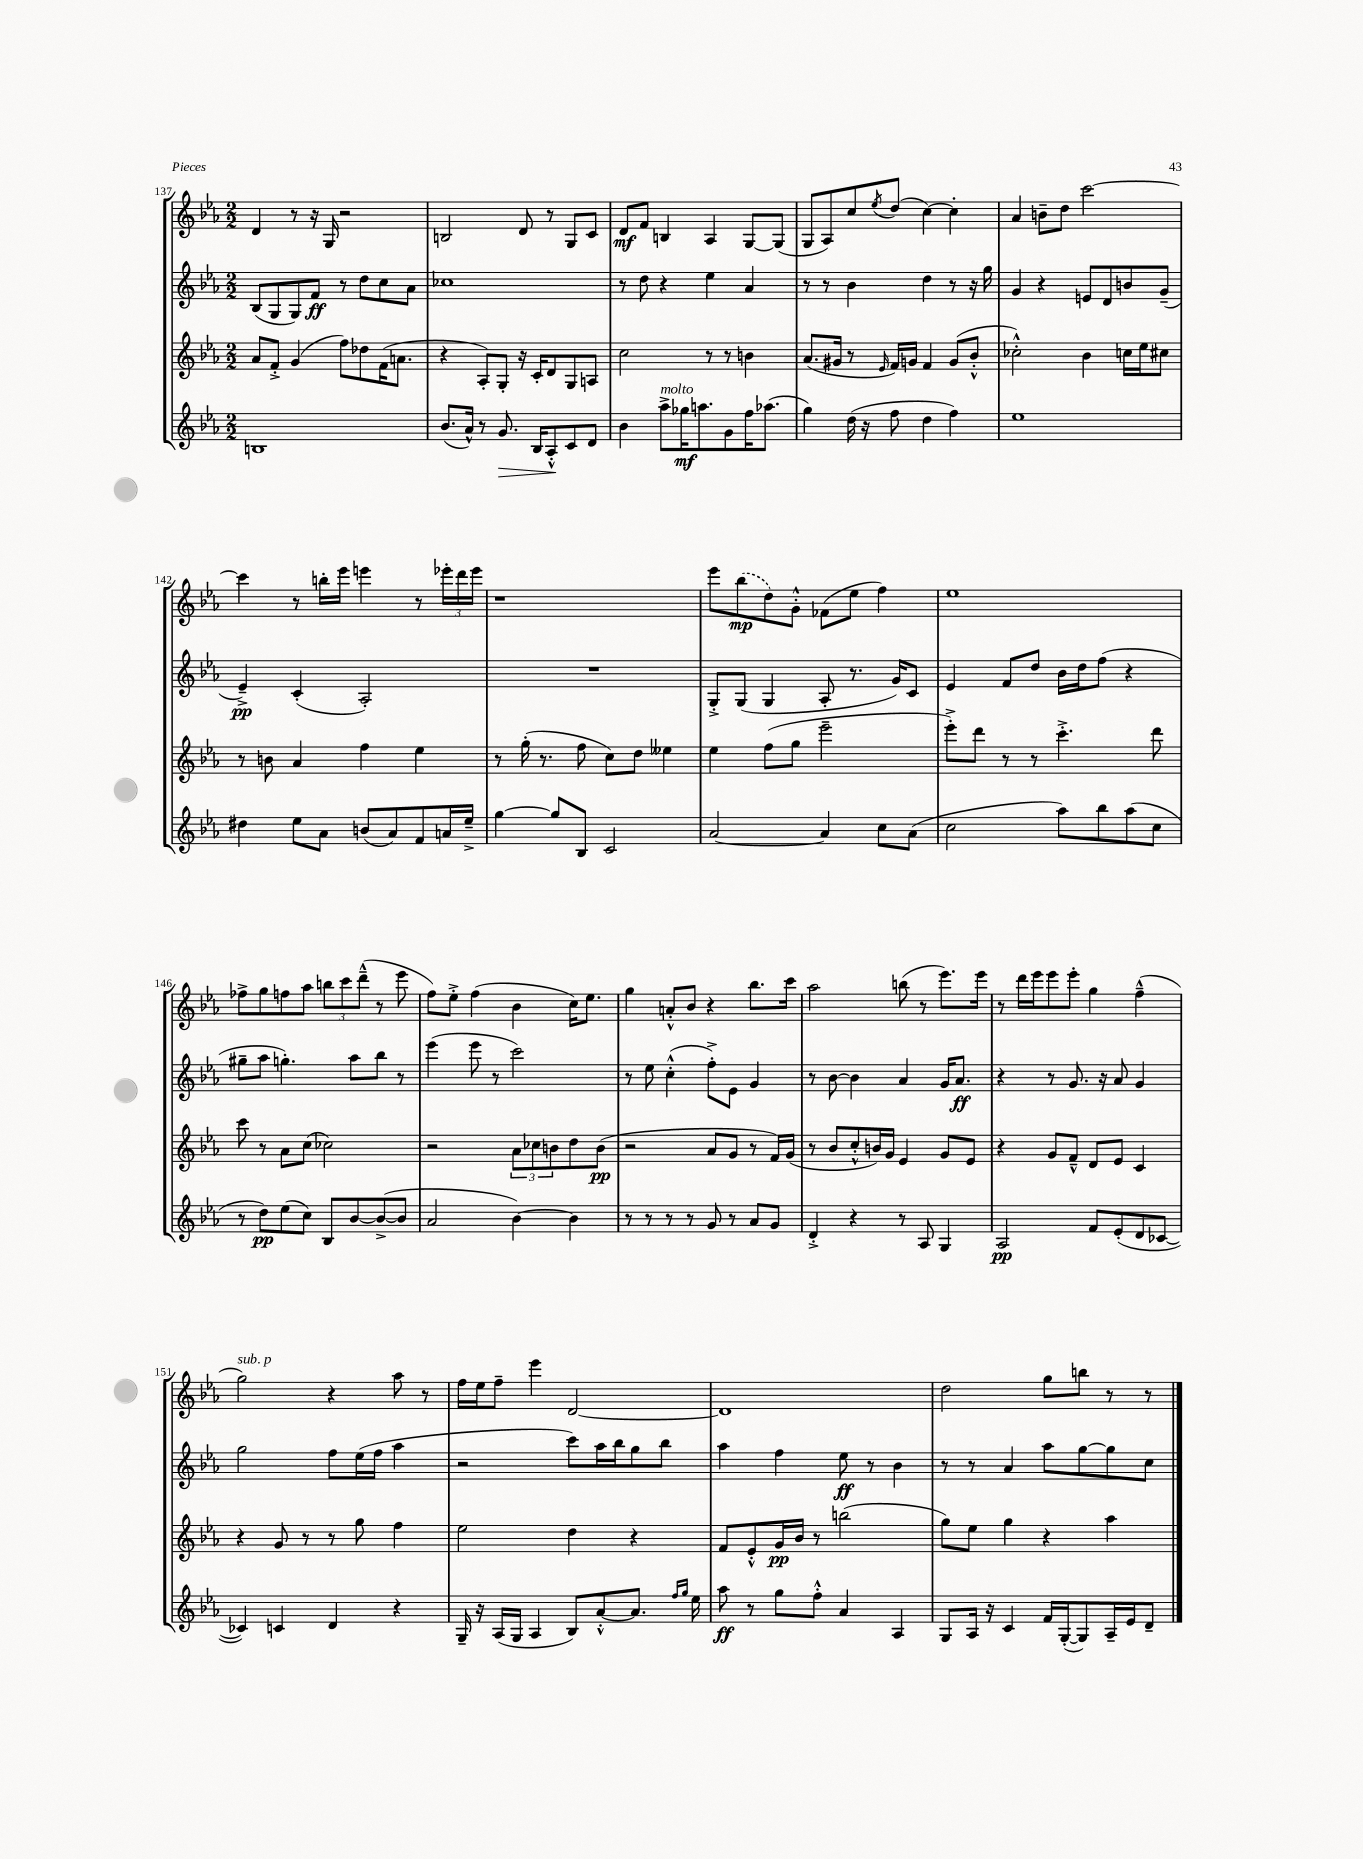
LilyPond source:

<<
\new StaffGroup <<
\new Staff = "s0" {
    \clef treble \key ees \major \numericTimeSignature \time 2/2
    d'4 r8 r16 g16 r2 |
    b2 d'8 r8 g8 c'8 |
    d'8\mf f'8 b4 aes4 g8~ g8( |
    g8 aes8) c''8 \acciaccatura { ees''8 } d''8( c''4~) c''4-. |
    aes'4 b'8-- d''8 c'''2~ |
    c'''4 r8 b''16-. ees'''16 e'''4 r8 \tuplet 3/2 { ees'''16-. d'''16 ees'''16 } |
    r1 |
    ees'''8 \once \slurDashed bes''8\mp( d''8) g'8-.-^ fes'8( ees''8 f''4) |
    ees''1 |
    fes''8-> g''8 f''8 aes''8 \tuplet 3/2 { b''8 c'''8 d'''8---^( } r8 ees'''8 |
    f''8) ees''8-.-> f''4( bes'4 c''16) ees''8. |
    g''4 a'8-.-^ bes'8 r4 bes''8. c'''16 |
    aes''2 b''8( r8 ees'''8.) ees'''16 |
    r8 d'''16 ees'''16 ees'''8 ees'''8-. g''4 f''4---^( |
    g''2^\markup { \italic "sub. p" }) r4 aes''8 r8 |
    f''16 ees''16 f''8-- ees'''4 d'2~ |
    d'1 |
    d''2 g''8 b''8 r8 r8 \bar "|." |
}
\new Staff = "s1" {
    \clef treble \key ees \major \numericTimeSignature \time 2/2
    bes8( g8 g8) f'8\ff r8 d''8 c''8 aes'8 |
    ces''1 |
    r8 d''8 r4 ees''4 aes'4 |
    r8 r8 bes'4 d''4 r8 r16 g''16 |
    g'4 r4 e'8 d'8 b'8 g'8--( |
    ees'4--->\pp) c'4-.( aes2-.) |
    R1 |
    g8-.-> g8( g4 aes8-. r8. g'16) c'8 |
    ees'4 f'8 d''8 bes'16 d''16 f''8( r4 |
    gis''8-- aes''8 g''4.-.) aes''8 bes''8 r8 |
    ees'''4( ees'''8 r8 c'''2) |
    r8 ees''8 c''4-.-^( f''8-.->) ees'8 g'4 |
    r8 bes'8~ bes'4 aes'4 g'16 aes'8.\ff |
    r4 r8 g'8. r16 aes'8 g'4 |
    g''2 f''8 ees''16( f''16 aes''4 |
    r2 c'''8) aes''16 bes''16 g''8 bes''8 |
    aes''4 f''4 ees''8\ff r8 bes'4 |
    r8 r8 aes'4 aes''8 g''8~ g''8 c''8 \bar "|." |
}
\new Staff = "s2" {
    \clef treble \key ees \major \numericTimeSignature \time 2/2
    aes'8 f'8-.-> g'4( f''8) des''8 f'16( a'8. |
    r4 aes8-.) g8-. r16 c'16-. d'8 g8 a8 |
    c''2 r8 r8 b'4 |
    aes'8.( gis'16 r8 \grace { ees'16 } f'16) g'16 f'4 g'8( bes'8-.-^ |
    ces''2-.-^) bes'4 c''16 ees''16 cis''8 |
    r8 b'8 aes'4 f''4 ees''4 |
    r8 g''16-.( r8. f''8 c''8) d''8 eeses''4 |
    ees''4 f''8( g''8 ees'''2-- |
    ees'''8-.->) d'''8 r8 r8 c'''4.-.-> d'''8 |
    c'''8 r8 aes'8 c''8( ces''2) |
    r2 \tuplet 3/2 { aes'8 ces''8 b'8 } d''8 b'8\pp( |
    r2 aes'8 g'8 r8 f'16) g'16( |
    r8 bes'8 c''8-.-^ b'16) g'16 ees'4 g'8 ees'8 |
    r4 g'8 f'8---^ d'8 ees'8 c'4 |
    r4 g'8 r8 r8 g''8 f''4 |
    ees''2 d''4 r4 |
    f'8 ees'8-.-^ g'16\pp bes'16 r8 b''2( |
    g''8) ees''8 g''4 r4 aes''4 \bar "|." |
}
\new Staff = "s3" {
    \clef treble \key ees \major \numericTimeSignature \time 2/2
    b1 |
    bes'8.( aes'16-^) r8 g'8.\> bes16 aes8-.-^\! c'8 d'8 |
    bes'4 aes''8->^\markup { \italic "molto" } ges''16\mf a''8. g'8 f''16 aes''8.( |
    g''4) d''16( r16 f''8 d''4 f''4) |
    ees''1 |
    dis''4 ees''8 aes'8 b'8( aes'8) f'8 a'16 ees''16---> |
    g''4~ g''8 bes8 c'2 |
    aes'2~ aes'4 c''8 aes'8( |
    c''2 aes''8) bes''8 aes''8( c''8 |
    r8 d''8\pp) ees''8( c''8) bes8 bes'8~ bes'8~->( bes'8 |
    aes'2 bes'4~) bes'4 |
    r8 r8 r8 r8 g'8 r8 aes'8 g'8 |
    d'4-.-> r4 r8 aes8 g4 |
    aes2\pp f'8 ees'8-.( d'8 ces'8~ |
    ces'4) c'4 d'4 r4 |
    g16-- r16 aes16( g16 aes4 bes8) aes'8~-.-^ aes'8. \grace { f''16 g''16 } ees''16 |
    aes''8\ff r8 g''8 f''8-.-^ aes'4 aes4 |
    g8 aes16 r16 c'4 f'16 g16~-.( g8) aes16-- ees'16 d'8-- \bar "|." |
}
>>
>>
\layout { \context { \Score currentBarNumber = #137 } }
